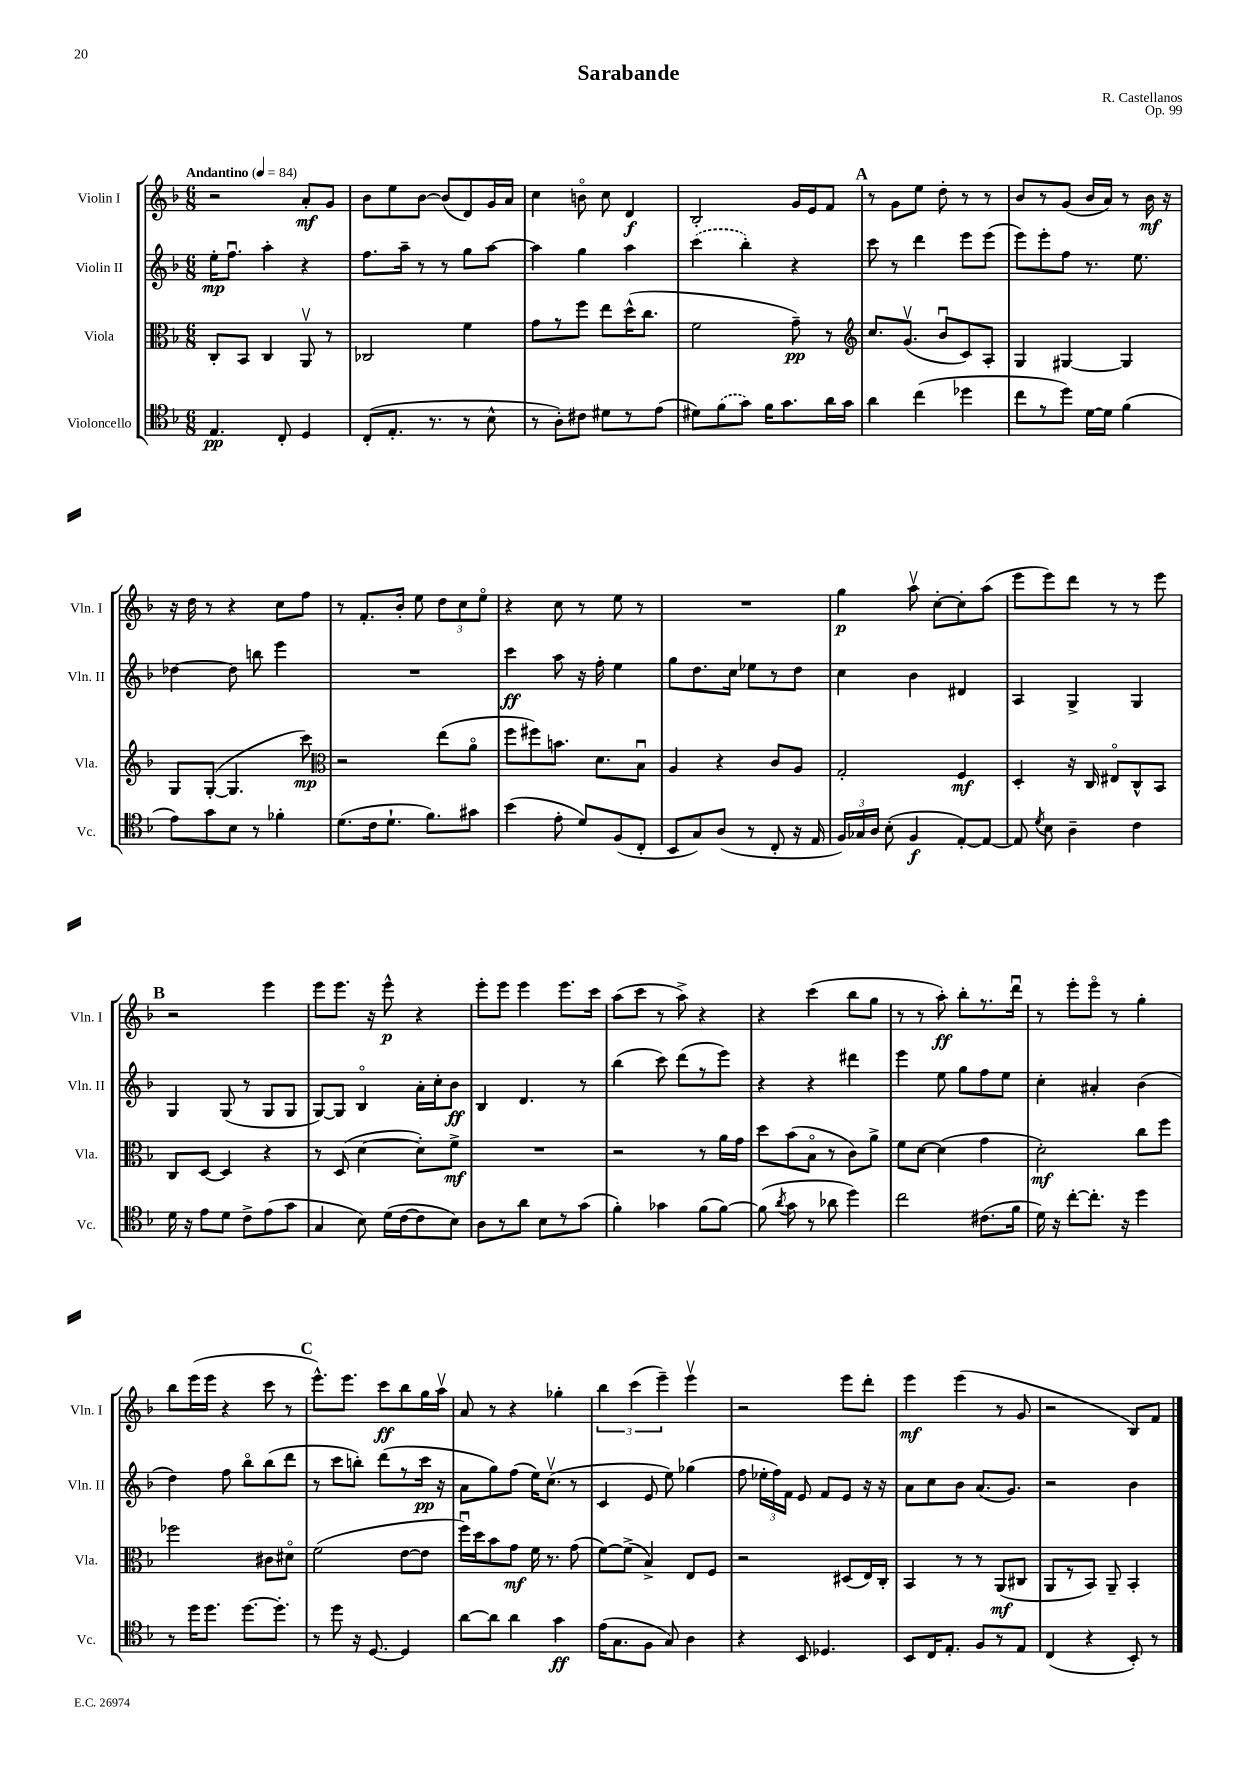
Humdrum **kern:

**kern	**kern	**kern	**kern
*staff4	*staff3	*staff2	*staff1
*clefC4	*clefC3	*clefG2	*clefG2
*k[b-]	*k[b-]	*k[b-]	*k[b-]
*M6/8	*M6/8	*M6/8	*M6/8
*MM84	*MM84	*MM84	*MM84
4.E/	8C'/L	16ee'\LK	2r
.	.	8.ffu\J	.
.	8BB-/J	.	.
.	4C/	4aa'\	.
8C'/	.	.	.
4D/	8AAv/	4r	8a'/L
.	8r	.	8g/J
=	=	=	=
(8C'/L	2C-/	8.ff\L	8b-\L
8.E'/J	.	.	8ee\
.	.	16aa~\Jk	.
.	.	8r	[8b-\J
8.r	.	.	.
.	.	8r	(8b-/]L
8r	4f\	8gg\L	8d/)
8B-^^\	.	[8aa\J	16g/L
.	.	.	16a/JJ
=	=	=	=
8r	8g\L	4aa\]	4cc\
8A'\L)	8r	.	.
8c#\J	8ff\J	4gg\	8bo\
8d#\L	8ee\L	.	8cc\
8r	(16dd^^\K	4aa\	4d/
.	8.cc\J	.	.
(8e\J	.	.	.
=	=	=	=
8d#\L)	2f\	(4ccc\	2B-'/
(8f\	.	.	.
8g\J)	.	4bb-'\)	.
16f\LK	.	.	.
8.g\	.	.	.
.	8g~\)	4r	16g/LL
.	.	.	16e/J
16a\L	8r	.	8f/J
16g\JJ	.	.	.
=	=	=	=
*	*clefG2	*	*
4a\	8.cc/L	8ccc\	8r
.	.	8r	8g\L
.	(8.gv/J	.	.
(4cc\	.	4ddd\	8ee\J
.	8b-u/L	.	8dd'\
4dd-\	8c/)	8eee\L	8r
.	8A'/J	(8eee\J	8r
=	=	=	=
8cc\L	4G/	8eee\L)	8b-/L
8r	.	8eee'\	8r
8dd\J)	[4G#/	8ff\J	(8g/J
[16d\LL	.	8.r	16b-/LL
16d\]JJ	.	.	16a/JJ)
(4f\	4G#/]	.	8r
.	.	8.ee\	.
.	.	.	16b-\
.	.	.	16r
=	=	=	=
8e\L)	8G/L	[4dd-\	16r
.	.	.	16dd\
8g\	([8G'/J	.	8r
8B-\J	4.G/]	8dd-\]	4r
8r	.	8bb\	.
4f-'\	.	4eee\	8cc\L
.	8ccc\)	.	8ff\J
=	=	=	=
*	*clefC3	*	*
(8.d\L	2r	2.r	8r
.	.	.	8.f'/L
16c\k	.	.	.
8.d`\J	.	.	.
.	.	.	16b-'/Jk
.	.	.	8ee\
8.f\L)	.	.	.
.	(8ee\L	.	12dd\L
.	.	.	12cc\
8g#\J	8ao\J	.	.
.	.	.	12eeo\J
=	=	=	=
(4b-\	8ff\L	4ccc\	4r
.	8ff#\)	.	.
8e'\	8.b\J	8aa\	8cc\
8d/L)	.	16r	8r
.	8.d\L	16ff'\	.
(8F/	.	4ee\	8ee\
8C'/J	8B-u\J	.	8r
=	=	=	=
8BB-/L	4A/	8gg\L	2.r
8G/)	.	8.dd\	.
(8A/J	4r	.	.
.	.	16cc\Jk	.
8r	.	8ee-\L	.
8C'/	8c/L	8r	.
16r	8A/J	8dd\J	.
16E/	.	.	.
=	=	=	=
24F/LL)	2G'/	4cc\	4gg\
24G-/	.	.	.
24A/JJ	.	.	.
(8B-'\	.	.	.
4F/	.	4b-\	8aav\
.	.	.	[8cc'\L
[8E'/L)	4F/	4d#/	8cc'\]
8E/_J	.	.	(8aa\J
=	=	=	=
8E/]	4D'/	4A/	8eee\L
8qd/	.	.	.
8B-\	.	.	8eee\)
4A~\	16r	4G^/	8ddd\J
.	16C/	.	.
.	8E#o/L	.	8r
4c\	8C^^/	4G/	8r
.	8BB-/J	.	8eee\
=	=	=	=
16d\	8C/L	4G/	2r
16r	.	.	.
8e\L	[8D/J	.	.
8d\J	4D/]	(8G/	.
8c^\L	.	8r	.
(8e\	4r	8G/L	4eee\
8g\J	.	8G/J	.
=	=	=	=
4G/	8r	[8G/L)	8eee\L
.	(8D/	8G/]J	8.eee\J
8B-\)	[4d\	4B-o/	.
.	.	.	16r
(16d\LL	.	.	8eee^^\
[16c\J	.	.	.
8c\]	8d'\]L)	16a'\LL	4r
.	.	16cc'\J	.
8B-\J)	8f^\J	8b-\J	.
=	=	=	=
8A\L	2.r	4B-/	8eee'\L
8r	.	.	8eee\J
8a\J	.	4.d/	4eee\
8B-\L	.	.	.
8r	.	.	8.eee\L
(8g\J	.	8r	.
.	.	.	16ccc\Jk
=	=	=	=
4f'\)	2r	(4bb-\	(8aa\L
.	.	.	8ccc\J
4g-\	.	8ccc\)	8r
.	.	(8ddd\L	8aa^\)
(8f\L	8r	8r	4r
[8f\J)	16a\LL	8eee\J)	.
.	16g\JJ	.	.
=	=	=	=
(8f\]	8dd\L	4r	4r
8qa/	.	.	.
8g\	(8b-\	.	.
8r	8B-o\J	4r	(4ccc\
8a-\	8r	.	.
4dd\)	8c\L)	4ddd#\	8bb-\L
.	8a^\J	.	8gg\J
=	=	=	=
2cc\	8f\L	4eee\	8r
.	[8d\J	.	8r
.	(4d\]	8ee\	8aa'\)
.	.	8gg\L	8bb-'\L
(8.c#\L	4g\	8ff\	8.r
.	.	8ee\J	.
16f\Jk	.	.	16dddu\Jk
=	=	=	=
16d\)	2d'\)	4cc'\	8r
16r	.	.	.
[8cc'\L	.	.	8eee'\L
8.cc'\]J	.	4a#'/	8eeeo\J
.	.	.	8r
16r	.	.	.
4dd\	8cc\L	(4b-\	4gg'\
.	8ff\J	.	.
=	=	=	=
8r	2ff-\	4dd\)	8bb-\L
16dd\LK	.	.	(16eee\L
8.dd\J	.	.	16eee\JJ
.	.	8ff\	4r
[8.dd\L	.	8bb-o\L	.
.	8c#\L	(8bb-\	8ccc\
8.dd'\]J	.	.	.
.	8d#o\J	8ddd\J	8r
=	=	=	=
8r	(2f\	8r	8.eee^^\L)
8dd\	.	8ccc\L	.
.	.	.	8.eee\J
16r	.	8bb'\J)	.
[8.D/	.	.	.
.	.	(8ddd\L	8ccc\L
4D/]	[8e\L	8r	8bb-\
.	8e\]J	16ccc\Jk	16gg\L
.	.	16r	16aav\JJ
=	=	=	=
[8a\L	16ffu\LL)	8a\L	8a/
.	16dd\J	.	.
8a\]J	8b-\	8gg\)	8r
4a\	8g\J	(8ff\J	4r
.	16f\	16ee\LK)	.
.	8.r	(8.ccv\J	.
4g\	.	.	4gg-'\
.	(8g\	8r	.
=	=	=	=
(16e\LK	[8f\L)	4c/	6bb-\
8.G\	.	.	.
.	(8f^\]J	.	.
.	.	.	(6ccc\
8F\J	4B-^/)	8e/	.
.	.	.	6eee~\)
8G/)	.	8ee\)	.
4A\	8E/L	(4gg-\	4eeev\
.	8F/J	.	.
=	=	=	=
4r	2r	8ff\	2r
.	.	24ee-'\LL	.
.	.	24ff\)	.
.	.	24f\JJ	.
8BB-/	.	8e/	.
4.D-/	.	8f/L	.
.	(8D#/L	8e/J	8eee\L
.	16E/L)	16r	8ddd'\J
.	16C'/JJ	16r	.
=	=	=	=
8BB-/L	4BB-/	8a\L	4eee\
16C/K	.	8cc\	.
8.E'/J	.	.	.
.	8r	8b-\J	(4eee\
8F/L	8r	(8.a/L	.
8r	(8AA/L	.	8r
.	.	8.g/J)	.
8E/J	8C#/J	.	8g/
=	=	=	=
(4C/	8AA/L	2r	2r
.	8r	.	.
4r	8BB-/J)	.	.
.	8AA~/	.	.
8BB-'/)	4BB-'/	4b-\	8B-/L)
8r	.	.	8f/J
==	==	==	==
*-	*-	*-	*-
